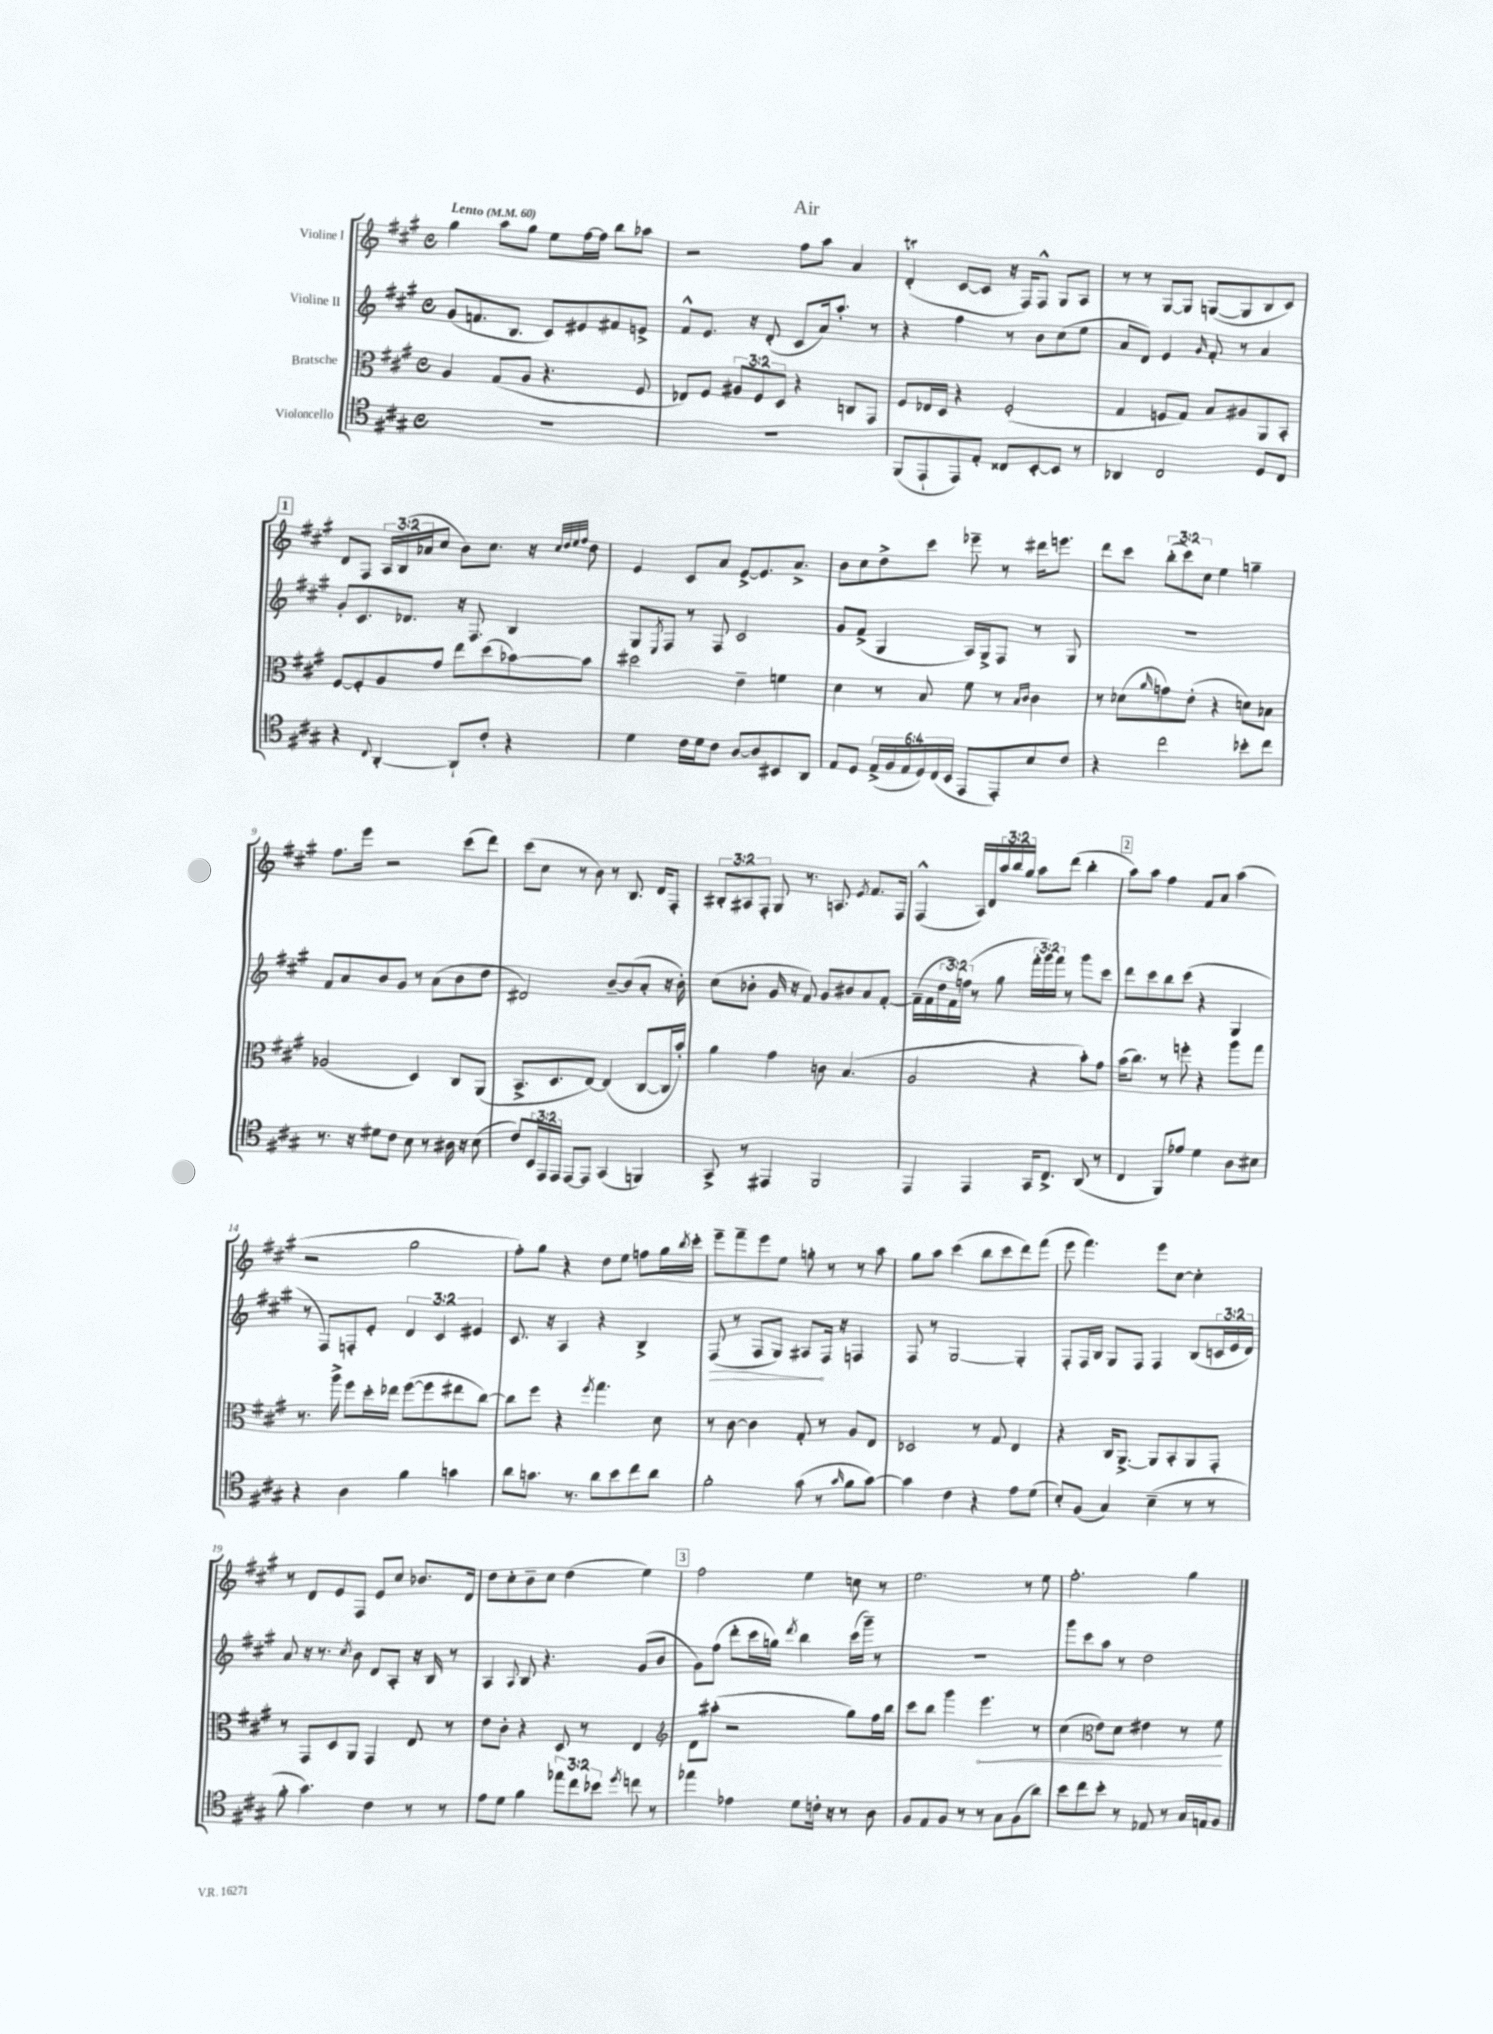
\header { title = "Air" }
<<
\new StaffGroup <<
\new Staff = "s0" \with { instrumentName = "Violine I" } {
    \clef treble \key a \major \defaultTimeSignature \time 4/4 \override Staff.TupletNumber.text = #tuplet-number::calc-fraction-text \tempo "Lento" 4 = 60
    gis''4 a''8 gis''8 e''8 fis''16~ fis''16 b''8 aes''8 |
    r2 fis''8 a''8 a'4 |
    d'4-.\trill( cis'8~ cis'8 r16 fis16) fis8-^ gis8 a8 |
    r8 r8 gis8~ gis8 g8~( g8 b8 cis'8) |
    \mark \markup { \box "1" } d'8 fis8 \tuplet 3/2 { a16 b16( aes'16 } cis''8 b'8) cis''8. r16 \grace { cis''32 d''32 e''32 fis''32 } d''8 |
    e'4 cis'8 a'8 e'8~-> e'8. a'8.-> |
    b'8 cis''8 d''8-> cis'''8 ees'''8-- r8 dis'''16 e'''8. |
    d'''8 cis'''8 \tuplet 3/2 { b''8-.( cis'''8) cis''8 } e''4 g''4-- |
    fis''8. e'''16 r2 cis'''8( d'''8) |
    cis'''8( cis''8 r8 b'8) r8 b8. d'16 fis8-. |
    \tuplet 3/2 { bis8-. ais8 fis8-. } gis8 r8. a8. \acciaccatura { e'8 } fis'8. fis16 |
    fis4-^( a16) d'16 \tuplet 3/2 { a''16 b''16 gis''16 } a''8 d'''8( b''4-. |
    \mark \markup { \box "2" } a''8) a''8 fis''4 fis'8 a'8 a''4( |
    r2 gis''2 |
    fis''8-.) gis''8 r4 d''8 e''8 f''8 gis''16 \acciaccatura { b''8 } cis'''16-. |
    e'''8-- fis'''8-- e'''8 e''8 g''8-. r8 r8 a''8 |
    gis''8 a''8 cis'''4( b''8 cis'''8 d'''8) fis'''8( |
    e'''8 fis'''4.) e'''8 cis''8~ cis''4-. |
    r8 d'8 e'8 fis8 e'8 cis''8 bes'8. d'16 |
    d''8 cis''8-. b'8-- cis''8 d''4( e''4) |
    \mark \markup { \box "3" } fis''2 e''4 c''8 r8 |
    e''2. r8 e''8 |
    fis''2.-. gis''4 \bar "|." |
}
\new Staff = "s1" \with { instrumentName = "Violine II" } {
    \clef treble \key a \major \defaultTimeSignature \time 4/4 \override Staff.TupletNumber.text = #tuplet-number::calc-fraction-text
    gis'8( f'8. b8. cis'8) eis'8 fis'8 e'8-> |
    fis'8-^ e'8. r16 d'8-.( cis'8 a'16) a''8.-. r8 |
    r4 fis''4 r8 b'8 cis''8( e''8 |
    a'8 d'8) e'4 \grace { gis'16 } fis'8-. r8 a'4 |
    \mark \markup { \box "1" } gis'8-. cis'8. des'8. r16 fis8. b4 |
    gis8 \acciaccatura { e8 } fis8 r8 fis8 cis'2 |
    gis'8 fis'8->( gis4 a16) gis16-> fis8 r8 gis8 |
    R1 |
    fis'8 a'8 b'8 gis'8 r8 a'8( b'8 d''8 |
    dis'2) b'8~-- b'8( a'8-. r16 b'16-.) |
    cis''8( bes'8-. gis'16 r16 fis'8) gis'8 bis'8 a'8 fis'8~-. |
    fis'16--( fis'16 \tuplet 3/2 { d''16 fis'16) f''16( } r8 gis''8 \tuplet 3/2 { fis'''16-. gis'''16) fis'''16 } r8 gis'''8 cis'''8 |
    \mark \markup { \box "2" } d'''8 cis'''8 b''8 cis'''8( r4 gis4 |
    r8 fis8) f8-. e'8-. \tuplet 3/2 { d'4 cis'4 eis'4 } |
    cis'8. r16 a4 r4 b4-> |
    \once \override Hairpin.circled-tip = ##t fis8\>( r8 fis8 gis8) ais8\! fis16 r16 f4 |
    fis8 r8 gis2~ gis4-. |
    fis8-. fis16 b16 gis8 fis8 fis4 b8( \tuplet 3/2 { c'16 e'16 d'16) } |
    a'8 r16 r8. \acciaccatura { cis''8 } b'8 d'8 a8-. r16 b16 r8 |
    a4 \appoggiatura { a8 } b8 r4. gis'8( b'8 |
    \mark \markup { \box "3" } gis'8) fis''8( d'''8-. cis'''16 g''16) \acciaccatura { d'''8 } b''4 cis'''16( gis'''16--) r8 |
    R1 |
    gis'''8 cis'''8 a''8 r8 d''2 \bar "|." |
}
\new Staff = "s2" \with { instrumentName = "Bratsche" } {
    \clef alto \key a \major \defaultTimeSignature \time 4/4 \override Staff.TupletNumber.text = #tuplet-number::calc-fraction-text
    a4 gis8( a8 r4. fis8 |
    ees8) fis8 \tuplet 3/2 { ais8 fis8 d8 } r4 c8 gis,8 |
    fis8 ees16 d16 r4 fis2-.( |
    gis4 f8 gis8) b8 ais8 a,8 b,8-. |
    \mark \markup { \box "1" } fis8~ fis8-. a8 gis'8 e''8 d''8( bes'8~) bes'8 |
    dis''2 e'4-- f'4 |
    d'4 r8 b8 fis'8 r8 \grace { b16 cis'16 } cis'4 |
    r8 des'8( \grace { a'16 } g'8) e'8-.( r4 d'8) bes8 |
    aes2( d4) cis8 a,8( |
    b,8.-> d8. e8~) e4( cis8~ cis16 b'16-.) |
    a'4 gis'4 c'8 b4.( |
    a2 r4 b'8-.) gis'8 |
    \mark \markup { \box "2" } b'16( cis''8.) r8 f''8-. r4 a''8 gis''8 |
    r8. a''16-> fis''8 d''16-. ees''16 fis''8~( fis''8 eis''8 cis''8~) |
    cis''8 fis''8 r4 \acciaccatura { fis''8 } gis''4. d'8 |
    r8 cis'8~ cis'4 gis8-. r8 a8 e8 |
    des2 r8 gis8 e4 |
    r4 cis16 a,8.~-> a,8 b,8-. a,8 gis,8-. |
    r8 gis,8 d8 a,8 gis,4 e8 r8 |
    e'8 cis'8-. r4 d8 r8 e4 |
    \mark \markup { \box "3" } \clef treble d'8 ais''8-.( r2 gis''8) fis''16 b''16 |
    cis'''8 b''8 gis'''4 \once \override Hairpin.circled-tip = ##t e'''4.\< r8 |
    cis''4( \clef alto e'8) d'8 eis'4 r8 fis'8\! \bar "|." |
}
\new Staff = "s3" \with { instrumentName = "Violoncello" } {
    \clef tenor \key a \major \defaultTimeSignature \time 4/4 \override Staff.TupletNumber.text = #tuplet-number::calc-fraction-text
    R1 |
    R1 |
    fis,8( e,8-! e,8) e8-. cisis8 b,8~-. b,8 r8 |
    aes,4 cis2 d8 cis8 |
    \mark \markup { \box "1" } r4 \appoggiatura { cis8 } a,4~-. a,8-! cis'8-. r4 |
    d'4 cis'16 d'16 cis'8 a8~ a8 bis,8 a,8 |
    e8 d8 \tuplet 6/4 { e16->( fis16 e16 d16) cis16( b,16 } e,8 e,8-.) b8 cis'8 |
    r4 cis''2 bes'8-. cis''8 |
    r8. r16 dis'8 cis'8 b8 r8 ais16 r16 b8( |
    cis'8) \tuplet 3/2 { b,16 e,16 e,16 } e,8~ e,8 gis,4( f,4) |
    gis,8-> r8 eis,4 fis,2 |
    e,4 e,4 gis,16 cis8.-> a,8( r8 |
    \mark \markup { \box "2" } cis4 fis,8) ees'8 d'4 a8 bis8 |
    r4 a4 fis'4 g'4 |
    a'8 g'8. r8. a'8 b'8 cis''8 a'8 |
    fis'2-. gis'8( r8 \grace { gis'16 } fis'8 gis'8~) |
    gis'4 cis'4 r4 e'8 d'8( |
    b8-.) fis8( gis4) b4--( r8 r8 |
    fis'8-. gis'4.) cis'4 r8 r8 |
    e'8 d'8 fis'4 \tuplet 3/2 { ees''8 cis''8 bes'8 } \acciaccatura { d''8 } c''8 r8 |
    \mark \markup { \box "3" } ees''4 ees'4 d'8 c'16-. r16 r8 a8 |
    fis8 e8 fis8 r8 r8 gis8 fis8( a'8) |
    b'8 cis''8 b'8-. r8 ees8 r8 gis16 e16 fis8 \bar "|." |
}
>>
>>
